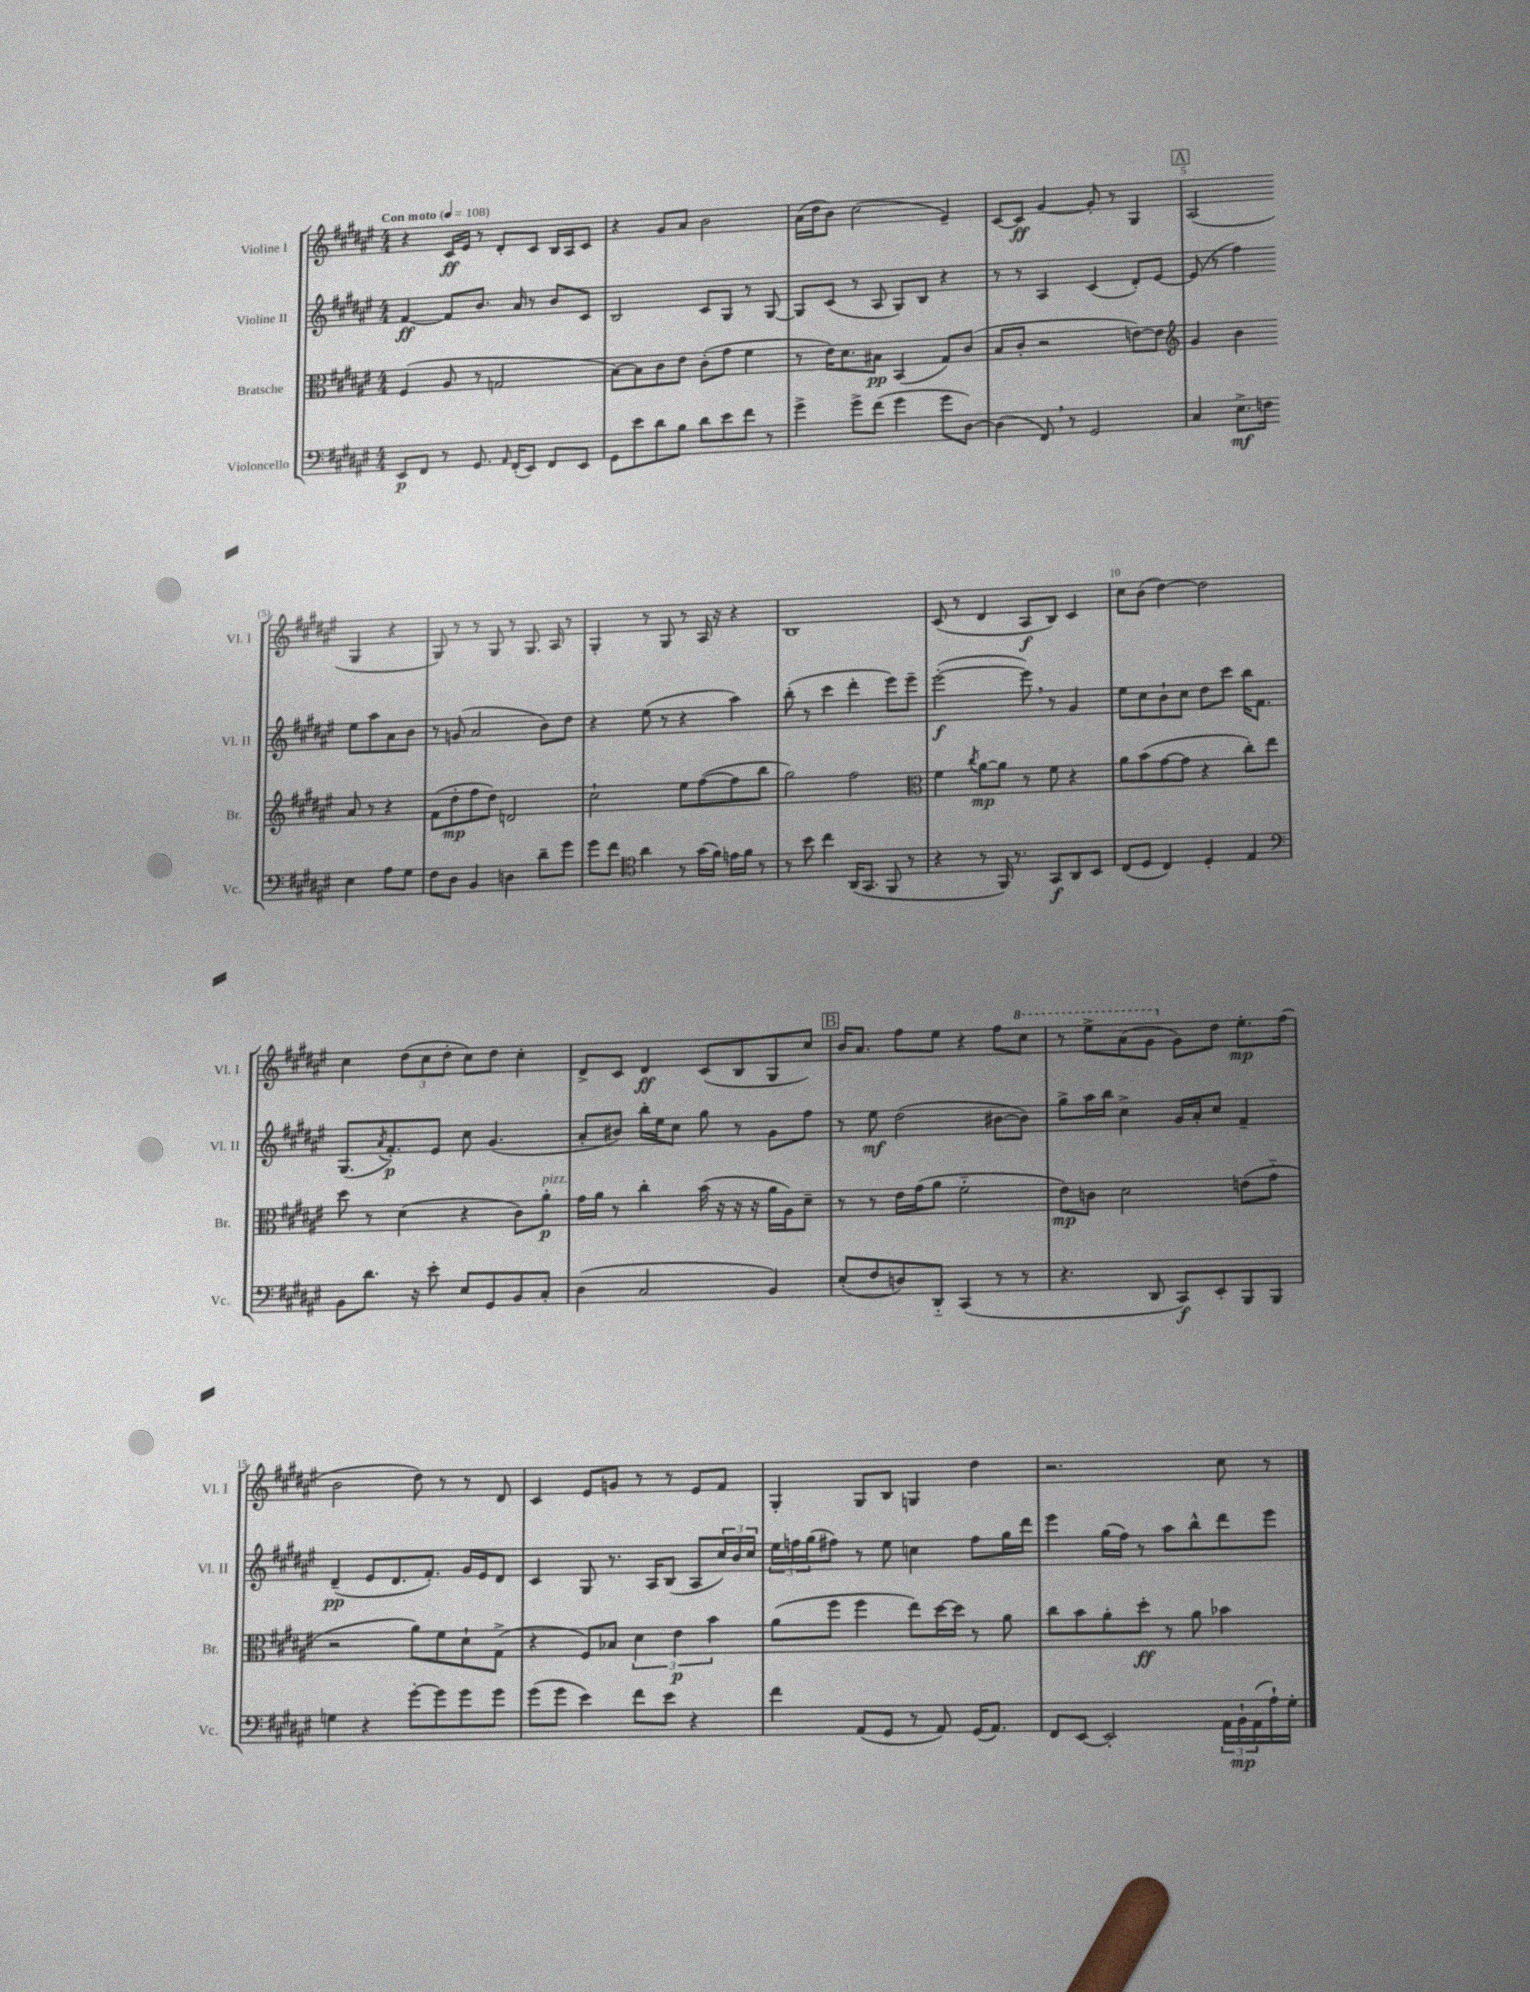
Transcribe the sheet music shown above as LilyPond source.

<<
\new StaffGroup <<
\new Staff = "s0" \with { instrumentName = "Violine I" shortInstrumentName = "Vl. I" } {
    \clef treble \key fis \major \numericTimeSignature \time 4/4 \tempo "Con moto" 4 = 108
    r4 cis'16\ff eis'16 r8 dis'8-. cis'8 b16 ais16 cis'8 |
    r4 gis'8 ais'8 b'2 |
    ais'16( dis''16 b'8) cis''2( eis'4--) |
    cis'8~ cis'8\ff gis'4~ gis'8-. r8 gis4 |
    \mark \markup { \box "A" } ais2( gis4 r4 |
    gis8) r8 r8 gis8 r8 gis8. ais16 r8 |
    gis4-. r8 gis8 r8 ais16 r16 r4 |
    b1 |
    cis'8( r8 dis'4 ais8\f b8) cis'4 |
    cis''8 b'8( dis''4~) dis''2 |
    cis''4 \tuplet 3/2 { dis''8( cis''8 dis''8-. } cis''8) dis''8 cis''4-. |
    dis'8-> cis'8 dis'4\ff cis'8( b8 gis8 cis''8) |
    \mark \markup { \box "B" } b'16 ais'8. fis''8 eis''8 r4 fis''8 \ottava #1 cis'''8 |
    r8 eis'''8-> ais''8( gis''8 \ottava #0 gis'8) dis''8 eis''8.-.\mp fis''16( |
    b'2 dis''8) r8 r8 dis'8 |
    cis'4 eis'8 g'8 r8 r8 eis'8 fis'8 |
    gis4-. gis8 b8 g4 dis''4 |
    r2. cis''8 r8 \bar "|." |
}
\new Staff = "s1" \with { instrumentName = "Violine II" shortInstrumentName = "Vl. II" } {
    \clef treble \key fis \major \numericTimeSignature \time 4/4
    fis'4~\ff fis'8 b'8. ais'16 r8 b'8 cis'8 |
    b2 cis'8 gis8 r8 gis8~ |
    gis8 cis'8( r8 ais8 gis8) b8 r4 |
    r8 r8 ais4 cis'4( dis'8-.) eis'8~ |
    \mark \markup { \box "A" } eis'8( r8 fis''4) eis''8 ais''8 ais'8 b'8 |
    r8 g'8( ais'2 b'8) dis''8 |
    r4 eis''8( r8 r4 ais''4) |
    b''8-.( r8 cis'''4 dis'''4-. eis'''8) eis'''8-- |
    eis'''2~-.\f( eis'''8) \breathe r8 gis'4 |
    eis''8 cis''8 b'8-! cis''8 dis''8 cis'''8 b''16 fis'8. |
    gis8.( \acciaccatura { ais'8 } fis'8.-.\p) eis'8 cis''8 gis'4.( |
    ais'8-. bis'8) b''16-. eis''16 cis''8 gis''8 r8 gis'8 fis''8 |
    \mark \markup { \box "B" } r8 eis''8\mf dis''2( bis'8~ bis'8) |
    gis''8-> ais''16 b''16 cis''4-> gis'16 ais'16-. cis''8 fis'4-- |
    dis'4--\pp( eis'8 dis'8. fis'8.-.) gis'16 eis'16 dis'8 |
    cis'4 gis8 r8. ais16 b8( ais8 \tuplet 3/2 { cis''16) b'16 cis''16 } |
    \tuplet 3/2 { eis''16 f''16 gis''16( } fis''8) r8 eis''8 c''4 fis''8 gis''16 dis'''16 |
    eis'''4 gis''16( fis''16) r8 ais''8 b''8-^ dis'''8 eis'''8 \bar "|." |
}
\new Staff = "s2" \with { instrumentName = "Bratsche" shortInstrumentName = "Br." } {
    \clef alto \key fis \major \numericTimeSignature \time 4/4
    fis4( ais8 r8 g2 |
    b8~) b8 cis'8 eis'8 cis'8-.( gis'8 fis'4 |
    r8 eis'16) dis'8. bis8\pp b,4( gis8) cis'8( |
    b8 cis'8-. r2 e'8~) e'8 |
    \mark \markup { \box "A" } \clef treble gis'4 b'4 ais'8 r8 r4 |
    fis'8( dis''8-.\mp fis''8 dis''8) d'2 |
    cis''2-! eis''8 fis''8~( fis''8 b''8 |
    gis''2) fis''2 |
    \clef alto fis'4 \acciaccatura { cis''8 } ais'8~\mp ais'8 r8 fis'8 r4 |
    ais'8 b'8( gis'8~ gis'8 r4 cis''8-.) eis''8 |
    dis''8 r8 dis'4( r4 cis'8) ais'8-.\p^\markup { \italic "pizz." } |
    gis'16 ais'16 r8 cis''4-. b'16( r16 r16 r16 ais'16 ais16) dis'8-- |
    \mark \markup { \box "B" } r8 r8 eis'16 gis'16( ais'8 fis'2-_ |
    eis'8\mp) c'8 dis'2 e'8( gis'8-_ |
    r2 ais'8) fis'8 dis'8-! gis8->( |
    r4 fis8) bes8 \tuplet 3/2 { dis'4 eis'4\p b'4 } |
    ais'8( fis''8 fis''4 eis''8) dis''16~ dis''16 r8 ais'8 |
    cis''8 b'8 ais'8-. dis''8-.\ff r8 ais'8 bes'4 \bar "|." |
}
\new Staff = "s3" \with { instrumentName = "Violoncello" shortInstrumentName = "Vc." } {
    \clef bass \key fis \major \numericTimeSignature \time 4/4
    eis,8\p fis,8 r8 gis,8. \grace { ais,16 } fis,16-.( eis,8) fis,8 eis,8 |
    gis,8 eis'8 dis'8 b8 dis'8 eis'8 fis'8 r8 |
    gis'4-> gis'8-> fis'8( gis'4 gis'8 dis8~) |
    dis4( fis,8) \breathe r8 gis,2 |
    \mark \markup { \box "A" } cis4 eis8.->\mf f16 eis4 ais8 gis8 |
    fis8 dis8 b,4 d4 dis'8-- gis'8 |
    gis'8 fis'8 \clef tenor ais'4 r8 gis'16( fis'16) e'16 fis'16 r8 |
    r8 b'8 cis''4 ais,16( gis,8. fis,8 r8 |
    r4 r8 fis,16) r8. gis,8\f ais,8 b,8 |
    cis8( dis8 cis4) dis4-. eis4 |
    \clef bass b,8 dis'8. r16 eis'8-. eis8 gis,8 b,8 cis8-. |
    dis4( cis2 b,4) |
    \mark \markup { \box "B" } eis8-.( fis8 d8) dis,8-_ cis,4( r8 r8 |
    r4. dis,8 cis,8\f) eis,8-. b,,8 b,,8 |
    g4 r4 gis'8~-. gis'8 gis'8 gis'8 |
    gis'8( gis'8 eis'4) fis'8 eis'8 r4 |
    fis'4 ais,8( gis,8 r8 ais,8) gis,16( ais,8.) |
    fis,8 eis,8~ eis,2-. \tuplet 3/2 { ais,16 b,16-!\mp ais,16( } ais16-!) gis16-. \bar "|." |
}
>>
>>
\layout { \context { \Score \override BarNumber.break-visibility = ##(#f #t #t) barNumberVisibility = #(every-nth-bar-number-visible 5) } }
